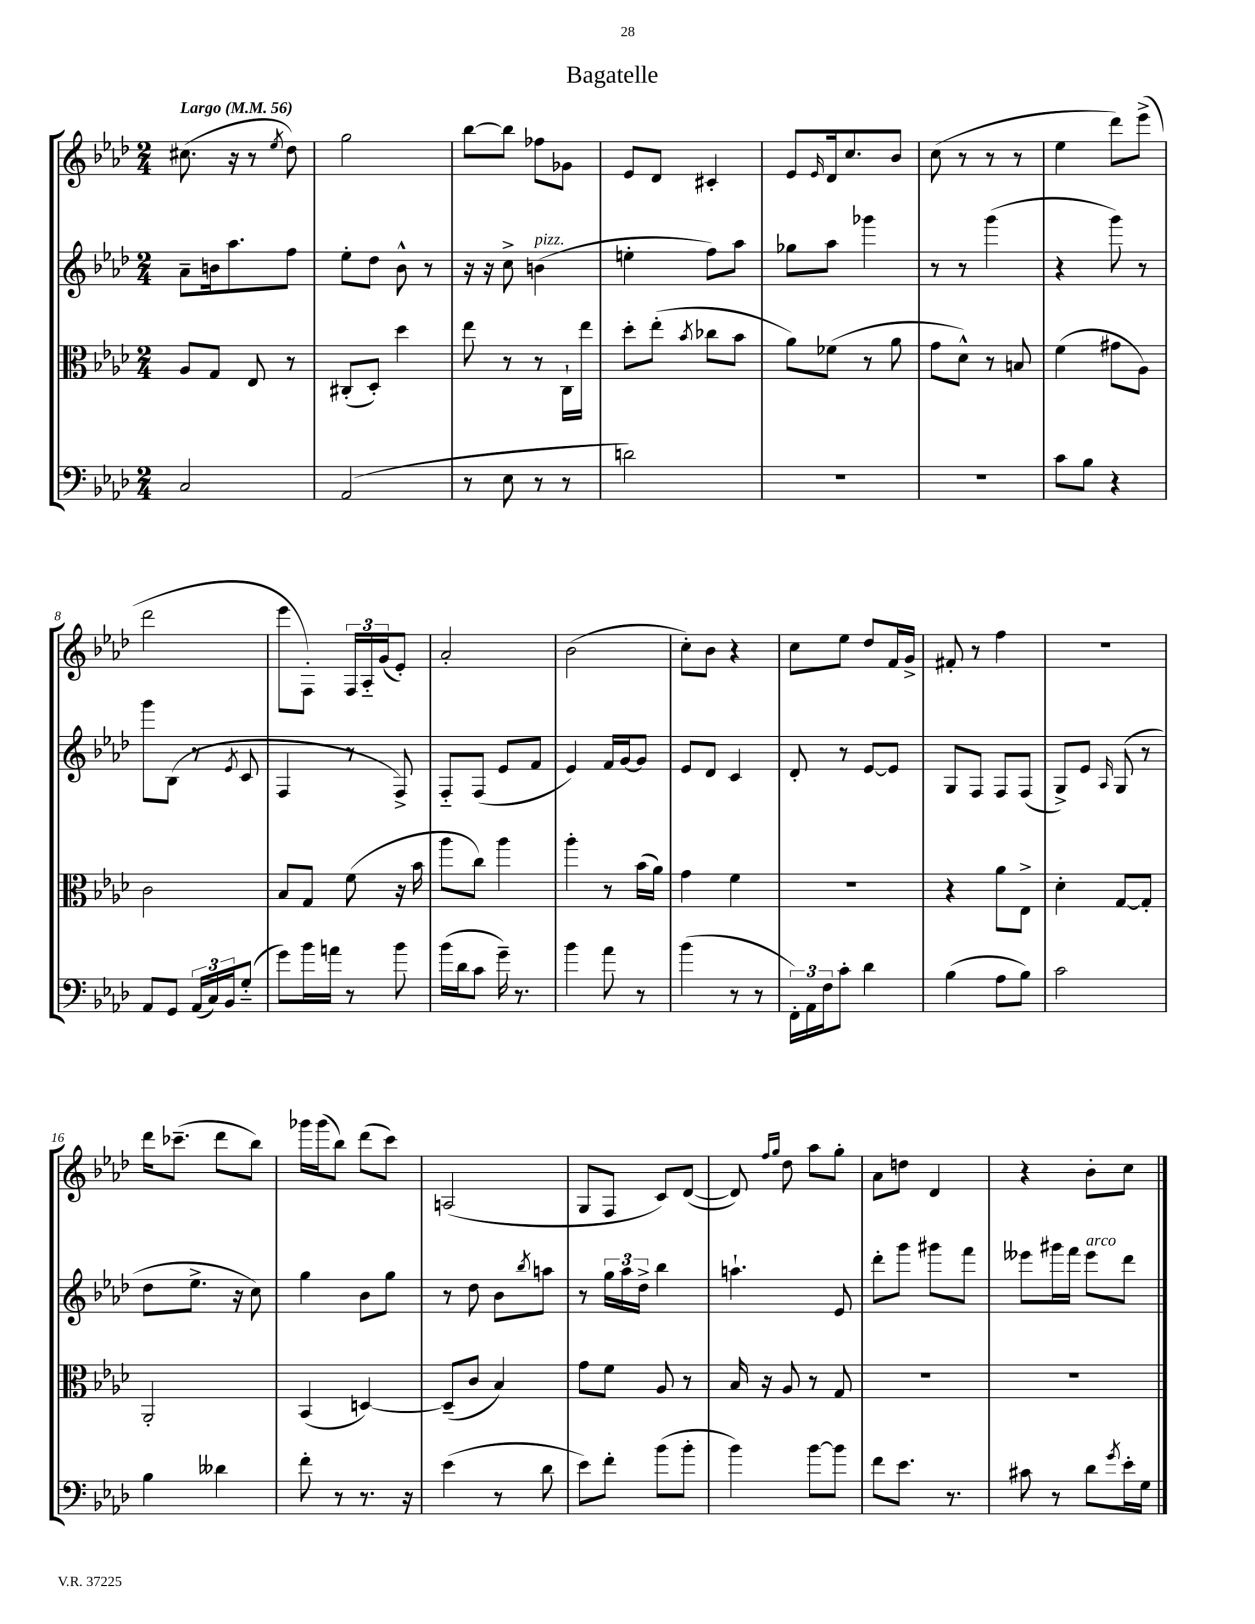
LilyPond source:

\header { title = "Bagatelle" }
<<
\new StaffGroup <<
\new Staff = "s0" {
    \clef treble \key aes \major \numericTimeSignature \time 2/4 \tempo "Largo" 4 = 56
    cis''8.( r16 r8 \acciaccatura { ees''8 } des''8) |
    g''2 |
    bes''8~ bes''8 fes''8 ges'8 |
    ees'8 des'8 cis'4-. |
    ees'8 \grace { ees'16 } des'16 c''8. bes'8 |
    c''8( r8 r8 r8 |
    ees''4 des'''8) ees'''8->( |
    des'''2 |
    ees'''8 f8-.) \tuplet 3/2 { f16 aes16-_ g'16( } ees'8-.) |
    aes'2-. |
    bes'2( |
    c''8-.) bes'8 r4 |
    c''8 ees''8 des''8 f'16 g'16-> |
    fis'8-. r8 f''4 |
    r2 |
    des'''16 ces'''8.--( des'''8 bes''8) |
    ges'''16 ges'''16( bes''8) des'''8( c'''8) |
    a2( |
    g8 f8 c'8) des'8~( |
    des'8) \grace { f''16 g''16 } des''8 aes''8 g''8-. |
    aes'8 d''8 des'4 |
    r4 bes'8-. c''8 \bar "|." |
}
\new Staff = "s1" {
    \clef treble \key aes \major \numericTimeSignature \time 2/4
    aes'8-- b'16 aes''8. f''8 |
    ees''8-. des''8 bes'8-^ r8 |
    r16 r16 c''8-> b'4^\markup { \italic "pizz." }( |
    e''4-. f''8) aes''8 |
    ges''8 aes''8 ges'''4 |
    r8 r8 g'''4( |
    r4 g'''8) r8 |
    g'''8 bes8( r8 \acciaccatura { ees'8 } c'8 |
    f4 r8 f8->) |
    f8-_ f8( ees'8 f'8 |
    ees'4) f'16 g'16~ g'8 |
    ees'8 des'8 c'4 |
    des'8-. r8 ees'8~ ees'8 |
    g8 f8 f8 f8( |
    g8->) ees'8 \grace { aes16 } g8( r8 |
    des''8 ees''8.-> r16 c''8) |
    g''4 bes'8 g''8 |
    r8 des''8 bes'8 \acciaccatura { bes''8 } a''8 |
    r8 \tuplet 3/2 { g''16 aes''16 des''16-> } bes''4 |
    a''4.-! ees'8 |
    des'''8-. g'''8 gis'''8 f'''8 |
    eeses'''8 gis'''16 f'''16 eeses'''8^\markup { \italic "arco" } des'''8 \bar "|." |
}
\new Staff = "s2" {
    \clef alto \key aes \major \numericTimeSignature \time 2/4
    aes8 g8 ees8 r8 |
    cis8-.( des8-.) des''4 |
    ees''8 r8 r8 c16-! ees''16 |
    des''8-. ees''8-.( \acciaccatura { bes'8 } ces''8 bes'8 |
    aes'8) fes'8( r8 aes'8 |
    g'8 des'8-^) r8 b8 |
    f'4( gis'8 aes8) |
    c'2 |
    bes8 g8 f'8( r16 bes'16 |
    aes''8 c''8) aes''4 |
    aes''4-. r8 bes'16( aes'16) |
    g'4 f'4 |
    R2 |
    r4 aes'8 ees8-> |
    des'4-. g8~ g8-. |
    aes,2-. |
    bes,4( d4~) |
    d8--( c'8 bes4) |
    g'8 f'8 aes8 r8 |
    bes16 r16 aes8 r8 g8 |
    R2 |
    R2 \bar "|." |
}
\new Staff = "s3" {
    \clef bass \key aes \major \numericTimeSignature \time 2/4
    c2 |
    aes,2( |
    r8 ees8 r8 r8 |
    d'2) |
    r2 |
    r2 |
    c'8 bes8 r4 |
    aes,8 g,8 \tuplet 3/2 { aes,16( c16) bes,16 } g8-_( |
    g'8) bes'16 a'16 r8 bes'8 |
    bes'16( des'16 c'8 g'16--) r8. |
    bes'4 aes'8 r8 |
    bes'4( r8 r8 |
    \tuplet 3/2 { f,16-.) aes,16 f16 } c'8-. des'4 |
    bes4( aes8 bes8) |
    c'2 |
    bes4 deses'4 |
    f'8-. r8 r8. r16 |
    ees'4( r8 des'8 |
    ees'8) f'8-. bes'8( bes'8-. |
    bes'4) bes'8~ bes'8 |
    f'8 ees'8. r8. |
    cis'8 r8 des'8 \acciaccatura { g'8 } ees'16-. g16 \bar "|." |
}
>>
>>
